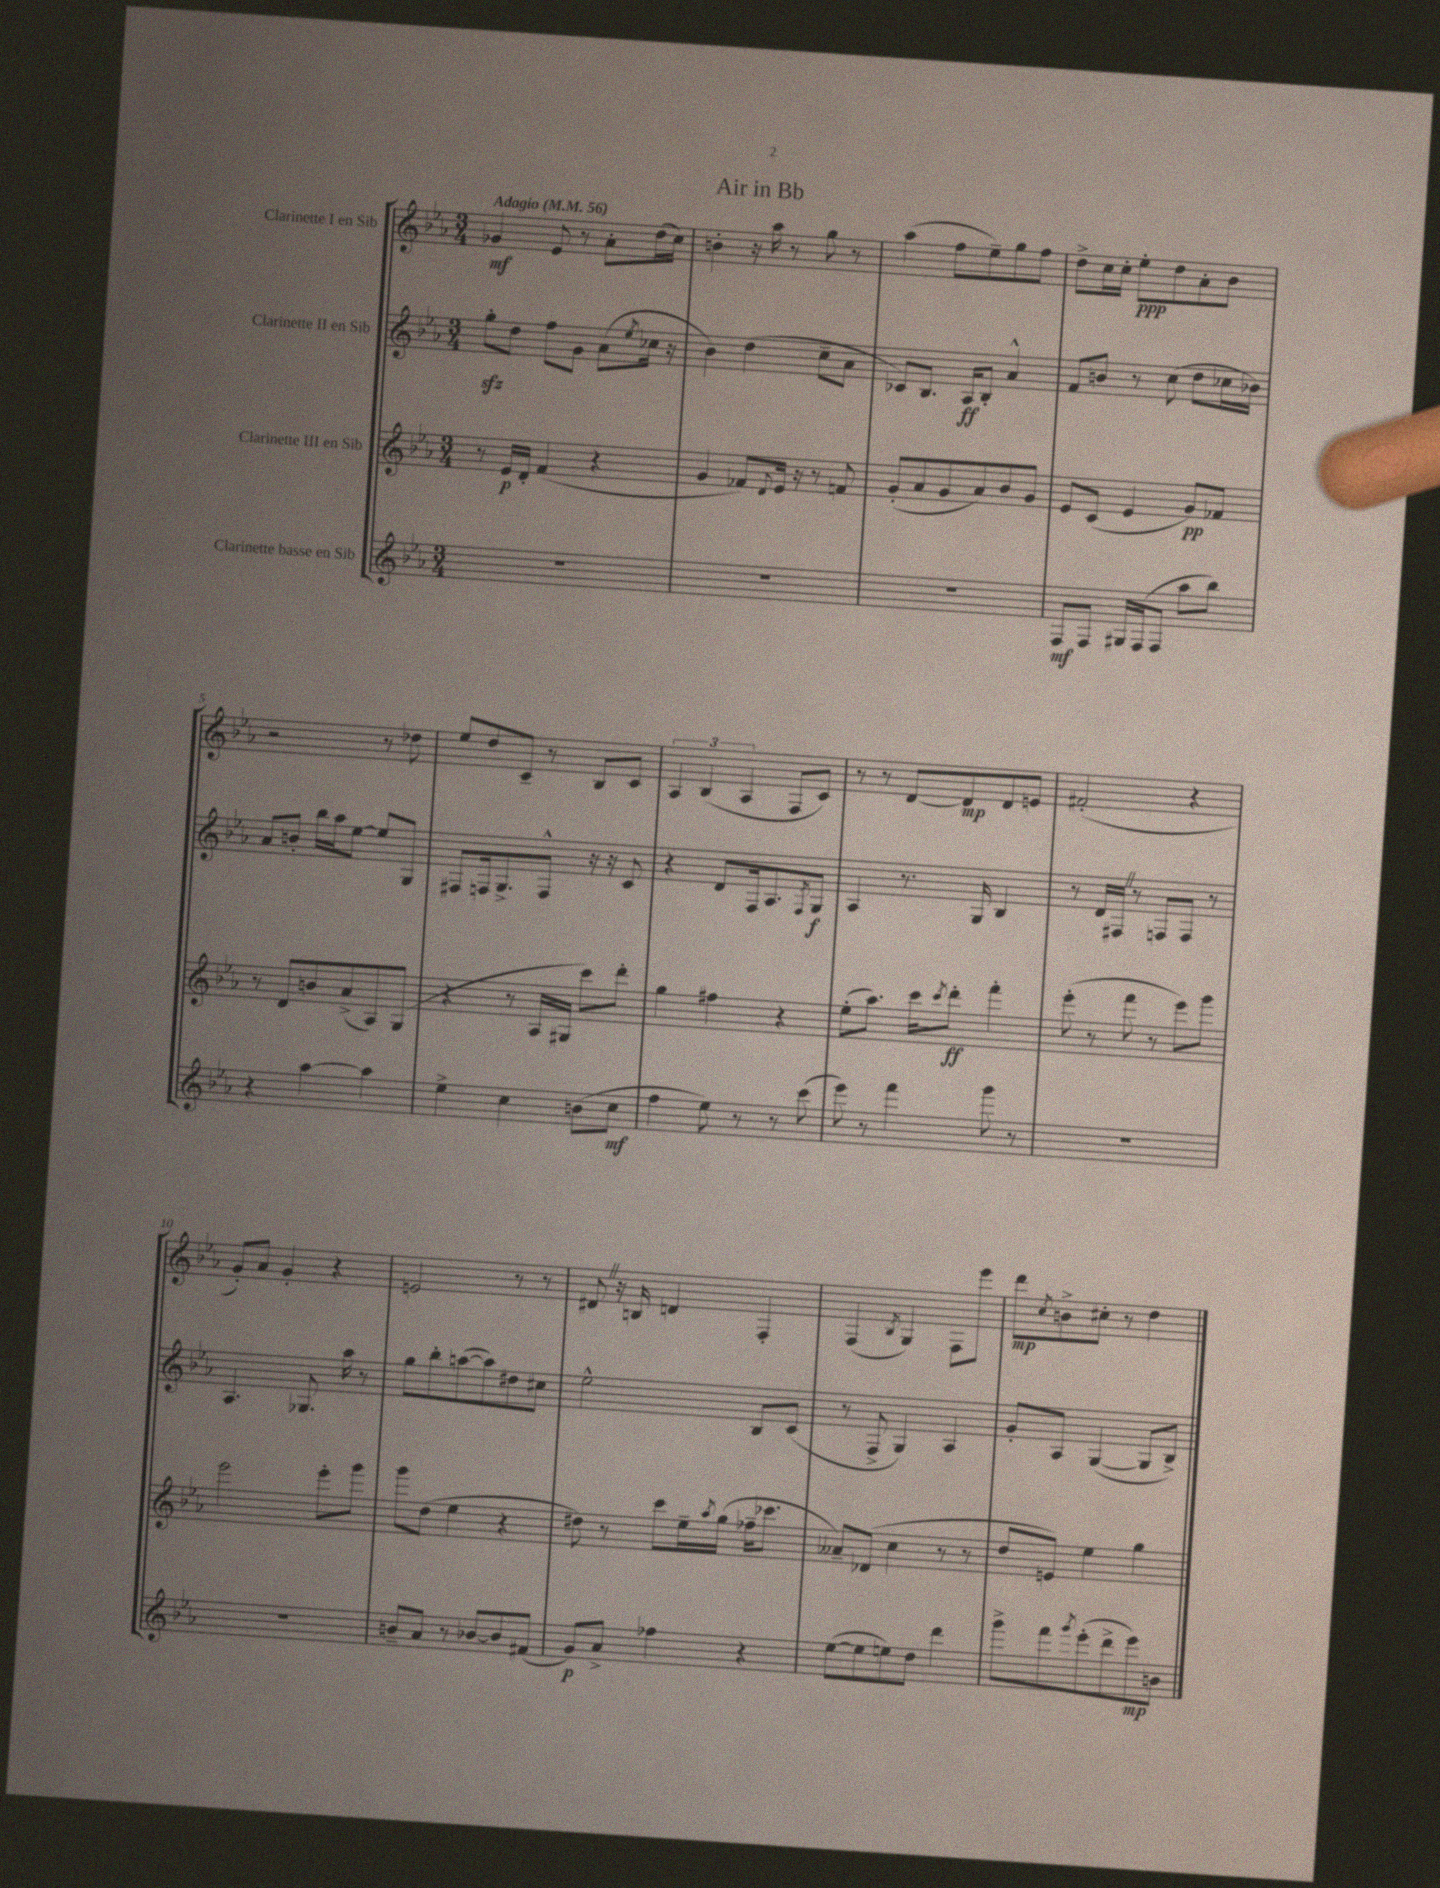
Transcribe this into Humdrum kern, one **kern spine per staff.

**kern	**dynam	**kern	**dynam	**kern	**dynam	**kern	**dynam
*part4	*part4	*part3	*part3	*part2	*part2	*part1	*part1
*staff4	*staff4	*staff3	*staff3	*staff2	*staff2	*staff1	*staff1
*I"Clarinette basse en Sib	*	*I"Clarinette III en Sib	*	*I"Clarinette II en Sib	*	*I"Clarinette I en Sib	*
*clefG2	*	*clefG2	*	*clefG2	*	*clefG2	*
*k[b-e-a-]	*	*k[b-e-a-]	*	*k[b-e-a-]	*	*k[b-e-a-]	*
*M3/4	*	*M3/4	*	*M3/4	*	*M3/4	*
*MM56	*	*MM56	*	*MM56	*	*MM56	*
=1	=1	=1	=1	=1	=1	=1	=1
!	!	!	!	!	!	!LO:TX:a:B:t=Adagio	!
2.r	.	8r	.	8ggzz'\L	.	4g-X/	mf
.	.	16e-/LL	p	8dd\J	.	.	.
.	.	16d'/JJ	.	.	.	.	.
.	.	(4f/	.	8ff\L	.	8e-/	.
.	.	.	.	8g\J	.	8r	.
.	.	4r	.	(8a-\L	.	8a-'\L	.
.	.	.	.	8qee-/	.	.	.
.	.	.	.	16cc-X\Jk	.	(16dd\L	.
.	.	.	.	16r	.	16cc\JJ)	.
=2	=2	=2	=2	=2	=2	=2	=2
2.r	.	4g/	.	4b-\)	.	4bn'\	.
.	.	8f-X/L)	.	(4dd\	.	16r	.
.	.	.	.	.	.	16aa-\	.
.	.	8qqd/	.	.	.	.	.
.	.	16e-/Jk	.	.	.	8r	.
.	.	16r	.	.	.	.	.
.	.	8r	.	8cc~\L	.	8gg\	.
.	.	8fn/	.	8a-\J	.	8r	.
=3	=3	=3	=3	=3	=3	=3	=3
2.r	.	(8g'/L	.	8c-X/L)	.	(4aa-\	.
.	.	8a-/	.	8.B-/J	.	.	.
.	.	8g/	.	.	.	8ff\L	.
.	.	.	.	16A-/KL	ff	.	.
.	.	8a-/)	.	8B-'/J	.	8ee-~\)	.
.	.	8b-/	.	4a-^^/	.	8gg\	.
.	.	8g/J	.	.	.	8ff\J	.
=4	=4	=4	=4	=4	=4	=4	=4
8F/L	mf	8e-/L	.	8f/L	.	8dd^\L	.
8F/J	.	(8c/J	.	8bn/J	.	16cc\L	.
.	.	.	.	.	.	16cc'\JJ	.
16G#X/LL	.	4e-/	.	8r	.	8ee-'\L	ppp
(16F/J	.	.	.	.	.	.	.
8F/J	.	.	.	(8cc\	.	8dd\	.
8aa-\L	.	8g/L)	pp	8dd\L	.	8a-'\	.
8bb-\J)	.	8f-X/J	.	16cc-X\L	.	8b-\J	.
.	.	.	.	16b-X\JJ)	.	.	.
!!LO:LB:g=z
=5	=5	=5	=5	=5	=5	=5	=5
4r	.	8r	.	8a-/L	.	2r	.
.	.	8d/L	.	8bn'/J	.	.	.
[4aa-\	.	8bn/	.	16bb-\LL	.	.	.
.	.	.	.	16aa-\J	.	.	.
.	.	(8a-^/	.	[8ee-\J	.	.	.
4aa-\]	.	8A-/)	.	8ee-/L]	.	8r	.
.	.	(8G/J	.	8G/J	.	8dd-X\	.
=6	=6	=6	=6	=6	=6	=6	=6
4ee-^\	.	4r	.	8F#X/L	.	8ee-/L	.
.	.	.	.	16Fn/k	.	8dd/	.
.	.	.	.	8.G^/	.	.	.
4cc\	.	8r	.	.	.	8c~/J	.
.	.	16A-/LL	.	8F^^/J	.	8r	.
.	.	16G#X/JJ	.	.	.	.	.
(8bn\L	.	8ccc\L)	.	16r	.	8B-/L	.
.	.	.	.	16r	.	.	.
8cc\J	mf	8ddd'\J	.	8c/	.	8c/J	.
=7	=7	=7	=7	=7	=7	=7	=7
4ff\	.	4gg\	.	4r	.	6A-/	.
.	.	.	.	.	.	(6B-/	.
8ee-\)	.	4ff#X\	.	8d/L	.	.	.
.	.	.	.	.	.	6A-/	.
8r	.	.	.	16F/k	.	.	.
.	.	.	.	8.A-/	.	.	.
8r	.	4r	.	.	.	8F/L	.
.	.	.	.	8qF/	.	.	.
(8ccc\	.	.	.	8G/J	f	8c/J)	.
=8	=8	=8	=8	=8	=8	=8	=8
8eee-\)	.	(8ee-'\L	.	4A-/	.	8r	.
8r	.	8.aa-\J)	.	.	.	8r	.
4fff\	.	.	.	8.r	.	[8d/L	.
.	.	16ccc\KL	.	.	.	.	.
.	.	8qccc/	.	.	.	.	.
.	.	8ddd'\J	ff	.	.	8d/]	mp
.	.	.	.	16G/	.	.	.
8ggg\	.	4fff'\	.	4B-/	.	8d/	.
8r	.	.	.	.	.	8en/J	.
=9	=9	=9	=9	=9	=9	=9	=9
2.r	.	(8eee-'\	.	8r	.	(2f#X'/	.
.	.	8r	.	16d/LL	.	.	.
.	.	.	.	16F#XZ/JJ	.	.	.
.	.	8fff\	.	8r	.	.	.
.	.	8r	.	8Fn/L	.	.	.
.	.	8eee-\L)	.	8F/J	.	4r	.
.	.	8ggg\J	.	8r	.	.	.
!!LO:LB:g=z
=10	=10	=10	=10	=10	=10	=10	=10
2.r	.	2eee-\	.	4.A-/	.	8g'/L)	.
.	.	.	.	.	.	8a-/J	.
.	.	.	.	.	.	4g'/	.
.	.	.	.	8.G-X/	.	.	.
.	.	8eee-'\L	.	.	.	4r	.
.	.	.	.	16aa-\	.	.	.
.	.	8ggg\J	.	8r	.	.	.
=11	=11	=11	=11	=11	=11	=11	=11
8bn~/L	.	8ggg\L	.	8gg\L	.	2en/	.
8a-/J	.	(8dd\J	.	8bb-'\	.	.	.
8r	.	4ee-\	.	([8aan\	.	.	.
[8b-X/L	.	.	.	8aa\])	.	.	.
8b-/]	.	4r	.	8dd#X\	.	8r	.
(8f#X/J	.	.	.	8cc#X\J	.	8r	.
=12	=12	=12	=12	=12	=12	=12	=12
8g/L)	p	8dd#X\)	.	2ee-^^\	.	8d#XZ/	.
8a-^/J	.	8r	.	.	.	16r	.
.	.	.	.	.	.	16Bn/	.
4ff-X\	.	8ccc\L	.	.	.	4dn/	.
.	.	16ee-~\L	.	.	.	.	.
.	.	8qaa-/	.	.	.	.	.
.	.	(16gg\JJ	.	.	.	.	.
4r	.	16ff-X~\KL	.	8B-/L	.	4F'/	.
.	.	8.ccc-X\J	.	.	.	.	.
.	.	.	.	(8c/J	.	.	.
=13	=13	=13	=13	=13	=13	=13	=13
([8ee-\L	.	8a--X~/L)	.	8r	.	(4F/	.
8ee-\]	.	(8d-X/J	.	8F^/	.	.	.
.	.	.	.	.	.	8qB-/	.
8een\)	.	4cc\	.	4G/)	.	4G/)	.
8dd\J	.	.	.	.	.	.	.
4ddd\	.	8r	.	4A-/	.	8F\L	.
.	.	8r	.	.	.	8eee-\J	.
=14	=14	=14	=14	=14	=14	=14	=14
8ggg^\L	.	8dd/L	.	8g'/L	.	8ddd\L	mp
.	.	.	.	.	.	8qcc/	.
8fff\	.	8en/J)	.	8A-/J	.	8bn^\	.
8qggg/	.	.	.	.	.	.	.
(8eee-'\	.	4ee-\	.	([4G/	.	8cc#X'\J	.
8ddd^\	.	.	.	.	.	8r	.
8eee-\)	mp	4gg\	.	8G/L]	.	4dd\	.
8bn\J	.	.	.	8B-^/J)	.	.	.
==	==	==	==	==	==	==	==
*-	*-	*-	*-	*-	*-	*-	*-
